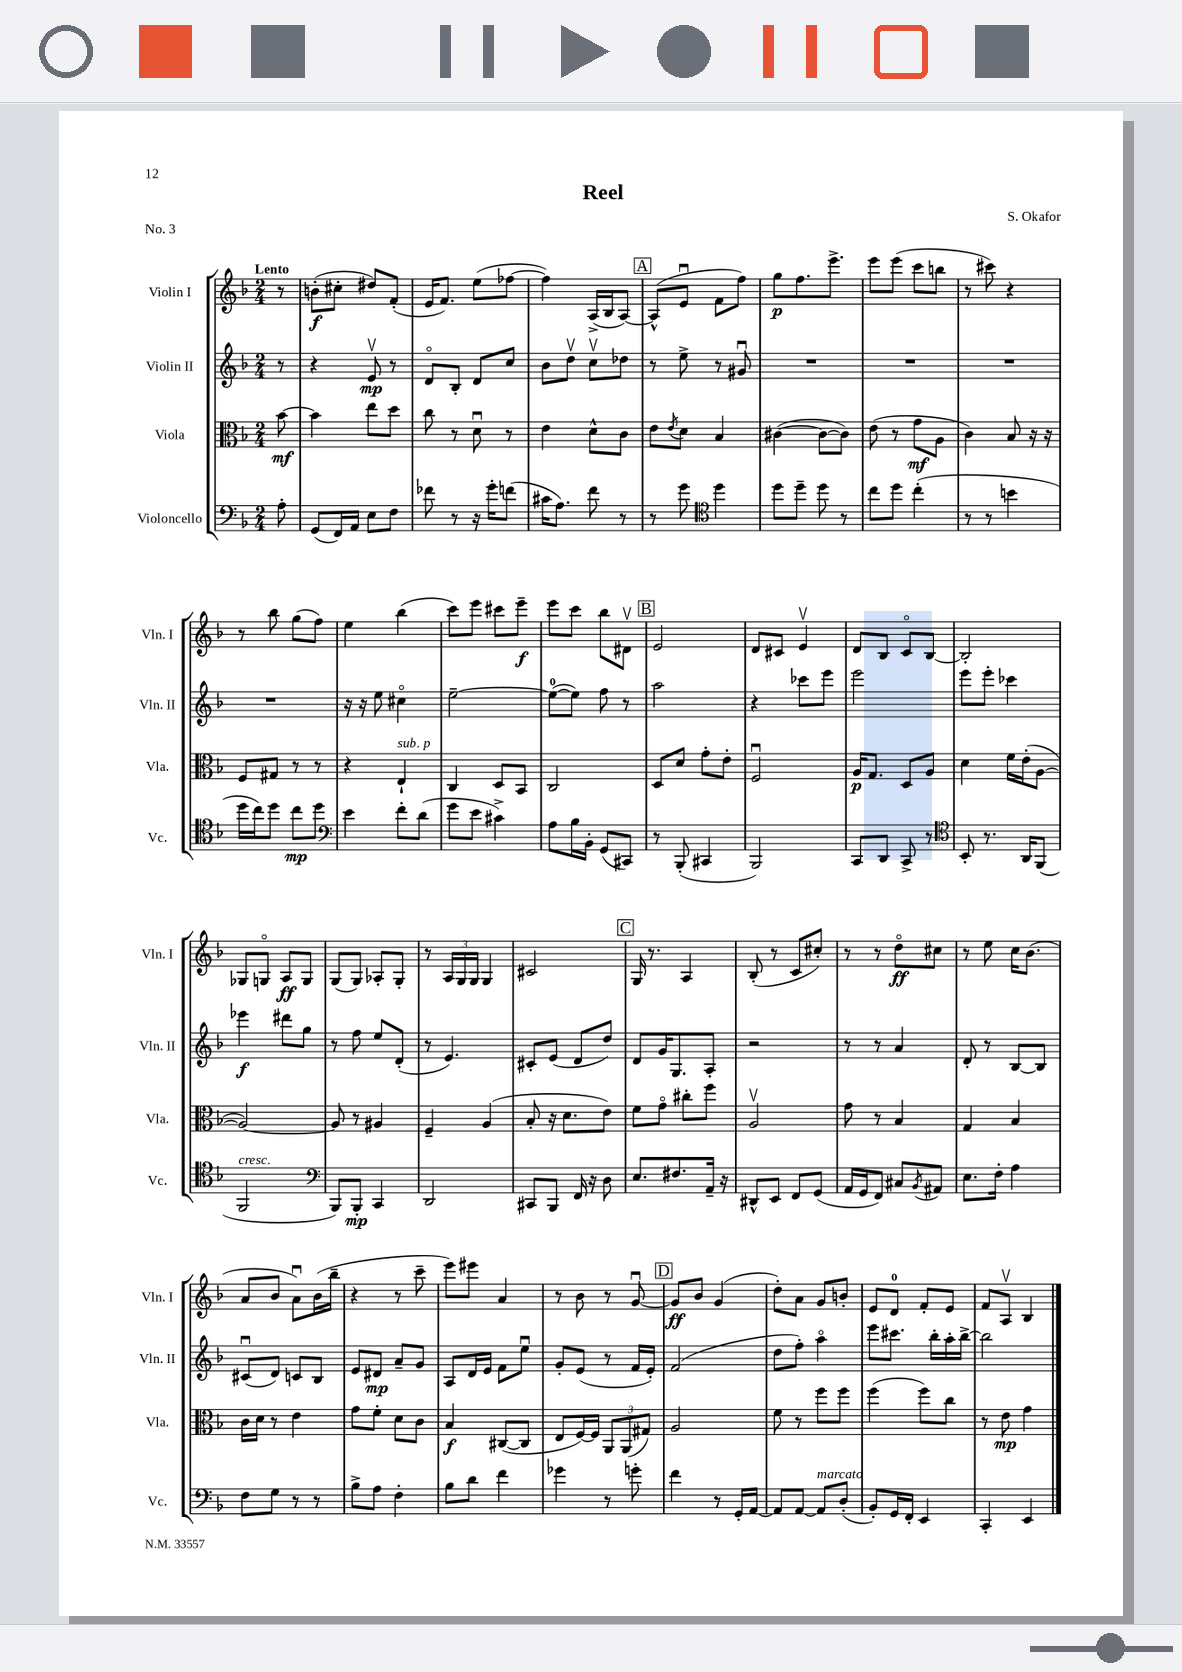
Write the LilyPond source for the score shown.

\header { title = "Reel" composer = "S. Okafor" piece = "No. 3" }
<<
\new StaffGroup <<
\new Staff = "s0" \with { instrumentName = "Violin I" shortInstrumentName = "Vln. I" } {
    \clef treble \key f \major \numericTimeSignature \time 2/4 \partial 8 \tempo "Lento"
    r8 |
    b'8-.\f( cis''8-. dis''8) f'8-.( |
    e'16 f'8.) e''8( fes''8~ |
    fes''4) a16->( bes16 a8~) |
    \mark \markup { \box "A" } a8-^( e'8\downbow f'8 f''8) |
    g''8\p f''8. e'''8.-> |
    e'''8 e'''8( c'''8 b''8 |
    r8 cis'''8) r4 |
    r8 bes''8 g''8( f''8) |
    e''4 bes''4( |
    c'''8) e'''8 cis'''8 e'''8--\f |
    e'''8 c'''8 bes''8 dis'8\upbow |
    \mark \markup { \box "B" } e'2 |
    d'8 cis'8 e'4\upbow |
    d'8 bes8 c'8\flageolet bes8~ |
    bes2-. |
    ges8 g8\flageolet a8\ff g8 |
    g8( g8) aes8-. g8-. |
    r8 \tuplet 3/2 { a16 g16 g16 } g4 |
    cis'2 |
    \mark \markup { \box "C" } g16 r8. a4 |
    bes8-.( r8 c'8 cis''8-.) |
    r8 r8 d''8\flageolet\ff cis''8 |
    r8 e''8 c''16 bes'8.( |
    a'8 bes'8 a'8\downbow) bes'16( bes''16-- |
    r4 r8 c'''8-- |
    e'''8) eis'''8 a'4 |
    r8 bes'8 r8 g'8~\downbow |
    \mark \markup { \box "D" } g'8\ff bes'8 g'4( |
    d''8-.) a'8 g'8 b'8-. |
    e'8 d'8-0 f'8-. e'8 |
    f'8 a8\upbow bes4 \bar "|." |
}
\new Staff = "s1" \with { instrumentName = "Violin II" shortInstrumentName = "Vln. II" } {
    \clef treble \key f \major \numericTimeSignature \time 2/4 \partial 8
    r8 |
    r4 e'8\upbow\mp r8 |
    d'8\flageolet bes8-. d'8 c''8 |
    bes'8 d''8\upbow c''8\upbow des''8 |
    \mark \markup { \box "A" } r8 e''8-> r8 gis'8\downbow |
    R2 |
    R2 |
    R2 |
    R2 |
    r16 r16 e''8 cis''4\flageolet |
    e''2~-- |
    e''8-0~( e''8) f''8 r8 |
    \mark \markup { \box "B" } a''2 |
    r4 ces'''8 e'''8 |
    e'''2 |
    e'''8 e'''8-. ces'''4 |
    ees'''4\f dis'''8 g''8 |
    r8 f''8 e''8 d'8-.( |
    r8 e'4.) |
    cis'8-. e'8( d'8 d''8) |
    \mark \markup { \box "C" } d'8 g'16 g8. a8-. |
    r2 |
    r8 r8 a'4 |
    d'8-. r8 bes8~ bes8 |
    cis'8\downbow( d'8) c'8 bes8 |
    e'8 dis'8\mp a'8-- g'8 |
    a8 d'16 e'16 f'8 e''8\downbow |
    g'8-. e'8( r8 f'16 e'16-.) |
    \mark \markup { \box "D" } f'2( |
    d''8 f''8-.) a''4\flageolet |
    e'''8 cis'''8. bes''16-. a''16-. bes''16~-> |
    bes''2 \bar "|." |
}
\new Staff = "s2" \with { instrumentName = "Viola" shortInstrumentName = "Vla." } {
    \clef alto \key f \major \numericTimeSignature \time 2/4 \partial 8
    bes'8~\mf |
    bes'4 e''8 d''8 |
    c''8 r8 d'8\downbow r8 |
    e'4 d'8-^ c'8 |
    \mark \markup { \box "A" } e'8 \acciaccatura { e'8 } d'8 bes4 |
    cis'4~( cis'8~ cis'8) |
    e'8( r8 g'8\mf a8 |
    c'4) bes8 r16 r16 |
    f8 gis8 r8 r8 |
    r4 e4-!^\markup { \italic "sub. p" } |
    c4 d8 bes,8 |
    c2 |
    \mark \markup { \box "B" } d8 d'8 g'8-. e'8-. |
    f2\downbow |
    a16\p g8. d8 a8 |
    d'4 f'16 e'16-.( a8~ |
    a2~) |
    a8 r8 ais4 |
    f4-- a4( |
    bes8-. r16 d'8. e'8) |
    \mark \markup { \box "C" } f'8 g'8\flageolet cis''8-. f''8 |
    a2\upbow |
    g'8 r8 bes4 |
    g4 bes4 |
    c'16 d'16 r8 e'4 |
    g'8 f'8-. d'8 c'8 |
    bes4\f cis8~( cis8 |
    e8 f16~) f16 \tuplet 3/2 { a,8 a,8( gis8) } |
    \mark \markup { \box "D" } a2 |
    f'8 r8 f''8 f''8 |
    f''4( f''8) c''8 |
    r8 e'8\mp g'4 \bar "|." |
}
\new Staff = "s3" \with { instrumentName = "Violoncello" shortInstrumentName = "Vc." } {
    \clef bass \key f \major \numericTimeSignature \time 2/4 \partial 8
    a8-. |
    g,8( f,16) a,16 e8 f8 |
    fes'8 r8 r16 g'16-. f'8( |
    cis'16 a8.) f'8 r8 |
    \mark \markup { \box "A" } r8 g'8 \clef tenor d''4 |
    d''8 d''8-- d''8 r8 |
    c''8 d''8 c''4-.( |
    r8 r8 b'4 |
    d''16 c''16) d''8 c''8\mp d''8 |
    \clef bass e'4 f'8-. d'8( |
    g'8 e'8 cis'4->) |
    a8 bes16 bes,16-. g,8( cis,8) |
    \mark \markup { \box "B" } r8 bes,,8-.( cis,4 |
    bes,,2) |
    c,8 d,8 c,8-> r8 |
    \clef tenor bes,8-. r8. a,16 f,8( |
    f,2^\markup { \italic "cresc." } |
    \clef bass bes,,8) bes,,8-.\mp c,4 |
    d,2 |
    cis,8 bes,,8 f,16 r16 d8 |
    \mark \markup { \box "C" } e8. fis8. a,16-- r16 |
    dis,8-^ e,8 f,8 g,8( |
    a,16 g,16 f,8) cis8 \acciaccatura { bes,8 } ais,8 |
    e8. f16-. a4 |
    f8 g8 r8 r8 |
    bes8-> a8 f4-. |
    bes8 d'8 f'4 |
    ges'4 r8 g'8-. |
    \mark \markup { \box "D" } f'4 r8 g,16-. a,16~ |
    a,8 a,8~ a,8^\markup { \italic "marcato" } d8-.( |
    bes,8-.) g,16 f,16-. e,4 |
    c,4-. e,4 \bar "|." |
}
>>
>>
\layout { \context { \Score \remove "Bar_number_engraver" } }
